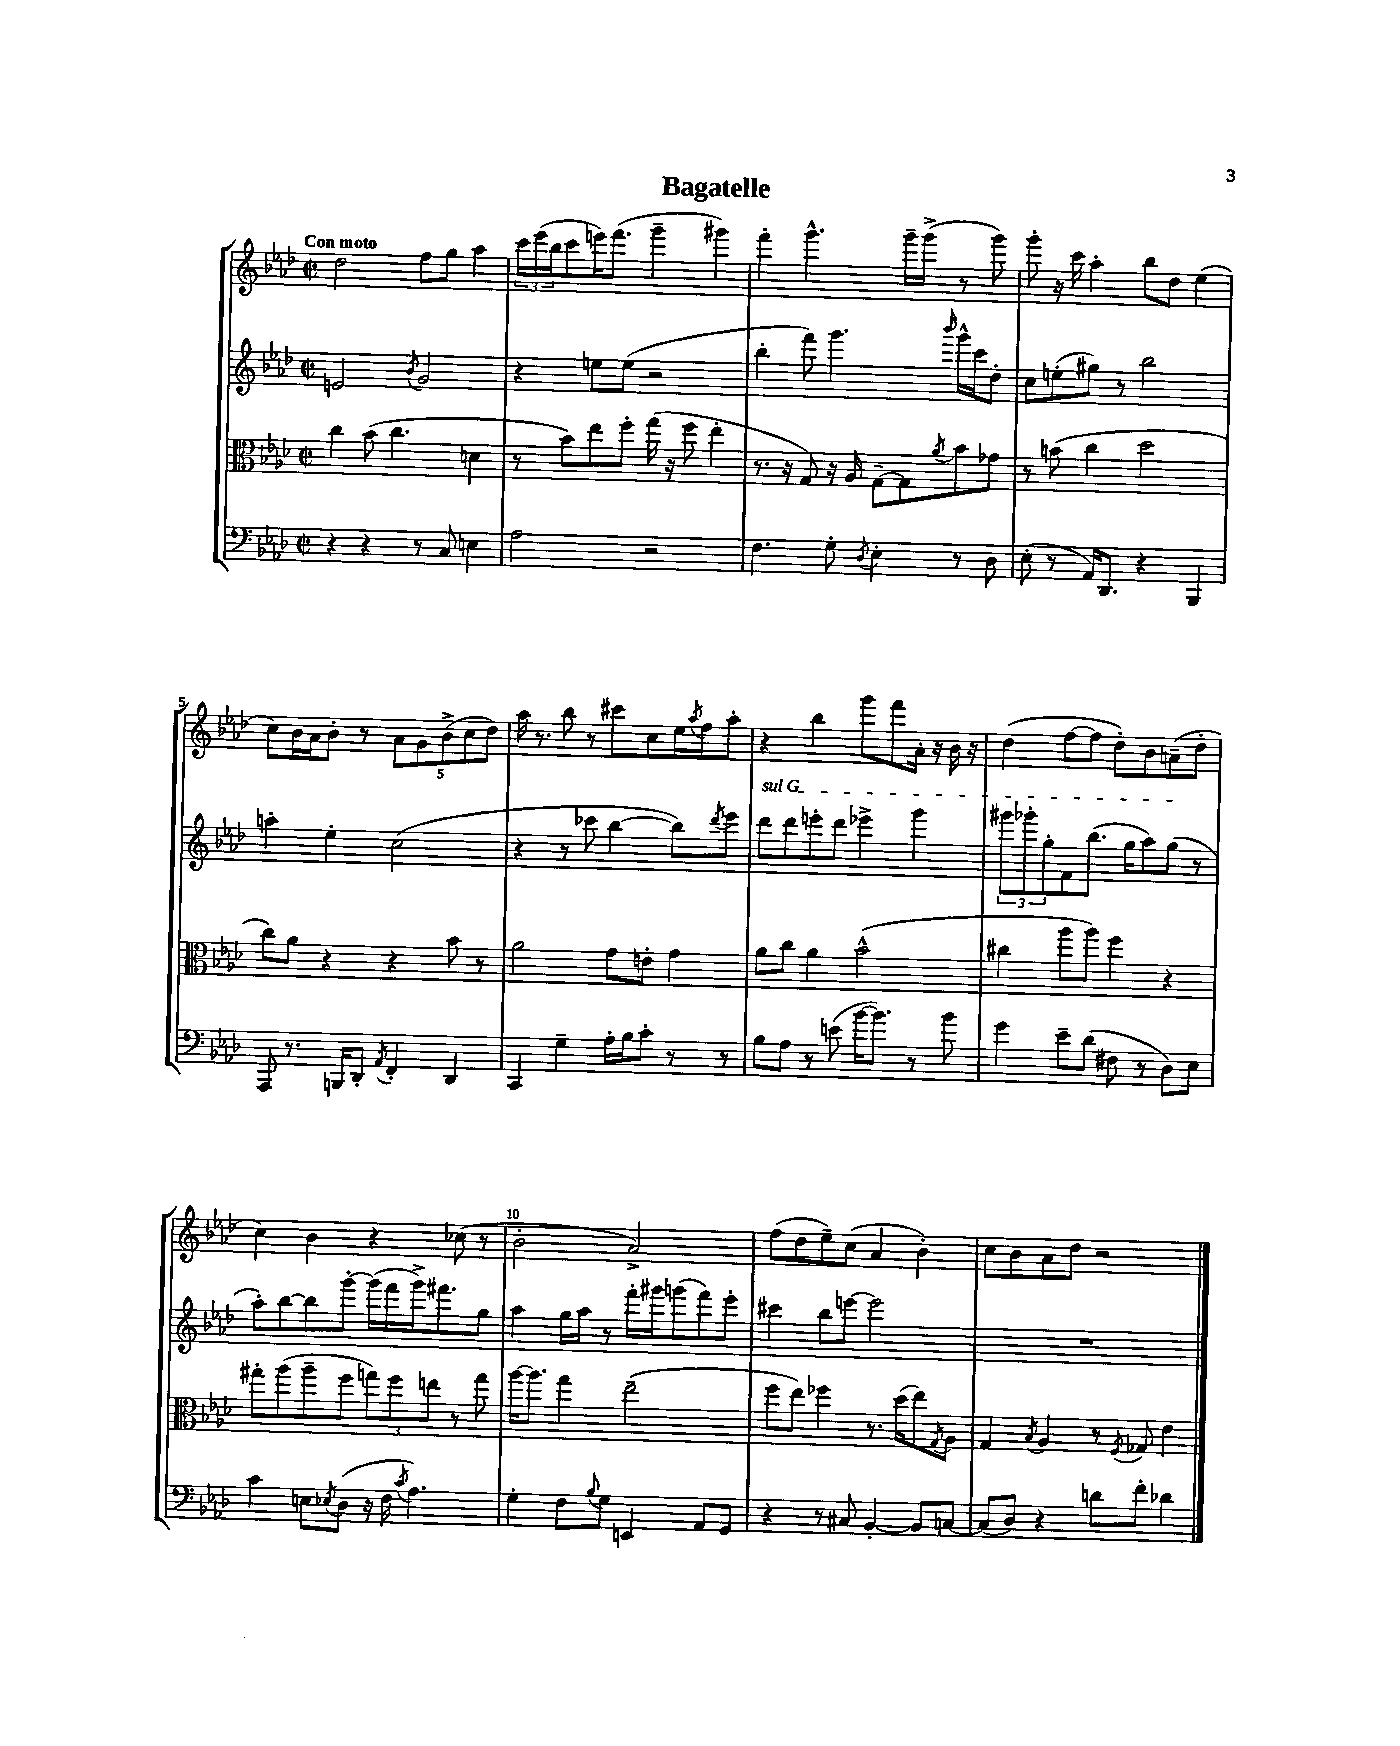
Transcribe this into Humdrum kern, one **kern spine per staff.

**kern	**kern	**kern	**kern
*staff4	*staff3	*staff2	*staff1
*clefF4	*clefC3	*clefG2	*clefG2
*k[b-e-a-d-]	*k[b-e-a-d-]	*k[b-e-a-d-]	*k[b-e-a-d-]
*M2/2	*M2/2	*M2/2	*M2/2
*met(c|)	*met(c|)	*met(c|)	*met(c|)
4r	4cc	2e	2dd-
4r	(8b-	.	.
.	4.cc	.	.
.	.	8qb-	.
8r	.	2g	8ff
8C	.	.	8gg
4E	4d	.	4aa-
=	=	=	=
2A-	8r	4r	24ccc
.	.	.	(24eee-
.	.	.	24bb-
.	8b-)	.	8ccc
.	8ee-	8ee	16eee)
.	.	.	(8.fff
.	8ff'	(8ee	.
2r	(16gg	2r	4ggg~
.	16r	.	.
.	8ff	.	.
.	4ee-'	.	4ggg#)
=	=	=	=
4.F	8.r	4bb-'	4fff'
.	16r	.	.
.	8G)	8fff)	4.ggg^^
8G'	16r	4.ggg	.
.	16A-	.	.
8qD-	.	.	.
4E-'	[8G~	.	.
.	8G]	.	16ggg~
.	.	.	(16ggg^
.	8qa-	16qqbbb-	.
8r	8b-	16ggg^^	8r
.	.	16ccc	.
8D-	8g-	8dd-'	8ggg)
=	=	=	=
(8E-'	8r	8cc	8ggg'
8r	(8b	(8ee'	16r
.	.	.	16ccc
16AA-)	4cc	8gg#)	4aa-'
8.DD-	.	.	.
.	.	8r	.
4r	2dd-	2bb-	8bb-
.	.	.	8dd-
4BBB-	.	.	(4ee-
=	=	=	=
8AAA-	8cc)	4aa'	8cc)
8.r	8a-	.	16b-
.	.	.	16a-
.	4r	4ee-'	8b-'
16BBB	.	.	.
8DD-'	.	.	8r
8qAA-	.	.	.
4FF'	4r	(2cc	10a-
.	.	.	10g
.	.	.	(10b-^
4DD-	8b-	.	.
.	.	.	10cc
.	8r	.	.
.	.	.	10dd-)
=	=	=	=
4CC	2a-	4r	16aa-
.	.	.	8.r
4G~	.	8r	8bb-
.	.	8ccc-	8r
16A-'	8g	[4bb-	8ccc#
16B-	.	.	.
8c'	8e'	.	8cc
8r	4g	8bb-])	16ee-
.	.	.	8qaa-
.	.	.	16ff
.	.	8qddd-	.
8r	.	8eee-	8aa-'
=	=	=	=
8B-	8a-	8ddd-	4r
8A-	8cc	8ddd-	.
8r	4a-	8eee'	4bb-
(8e	.	8ddd-	.
[16b-	(2b-^^	4eee-^	8ggg
8.b-])	.	.	.
.	.	.	8fff
8r	.	4ggg	16a-'
.	.	.	16r
8b-	.	.	16b-
.	.	.	16r
=	=	=	=
4g	4cc#	12ggg#	(4dd-
.	.	12ggg-'	.
.	.	12gg'	.
8e-~	8aa-	8f	[8ff
(8d-	8aa-)	(8.bb-	8ff]
8F#	4ff	.	8dd-')
.	.	16gg	.
8r	.	8aa-)	8b-
8D-)	4r	(8gg	(8a~
8E-	.	8r	8dd-'
=	=	=	=
4c	8gg#'	8aa-')	4cc)
.	(8aa-	[8bb-	.
8E	8aa-~	8bb-]	4b-
8qE-	.	.	.
(8D-	8ff	[8ggg'	.
16r	12gg)	(16ggg]	4r
16F	.	16fff	.
.	12ff	.	.
8qc	.	.	.
4.A-)	.	16ggg^)	.
.	12ee	.	.
.	.	8.fff#	.
.	8r	.	(8cc-
.	8gg	8gg	8r
=	=	=	=
4G'	[16aa-	4aa-	2b-'
.	8.aa-]	.	.
8F	4gg	16gg	.
.	.	16aa-	.
8qqB-	.	.	.
8G	.	8r	.
4EE	(2ee-~	16fff'	2a-^)
.	.	16ggg#	.
.	.	(8ggg	.
8AA-	.	8fff)	.
8GG	.	8eee-'	.
=	=	=	=
4r	8ff	4ccc#	(8ff
.	8ee-)	.	8dd-
8r	4ff-	8bb-	8ee-~)
8C#	.	[8eee	(8cc
[4BB-'	8.r	2eee]	4a-
.	(16dd-	.	.
8BB-]	8ee-)	.	4b-')
.	8qG	.	.
[8C	8A-	.	.
=	=	=	=
(8C]	4G	1r	8cc
8D-)	.	.	8b-
.	8qB-	.	.
4r	4A-	.	8a-
.	.	.	8dd-
8d	8r	.	2r
.	8qF	.	.
8f'	8G-	.	.
4d-	4e-	.	.
==	==	==	==
*-	*-	*-	*-
